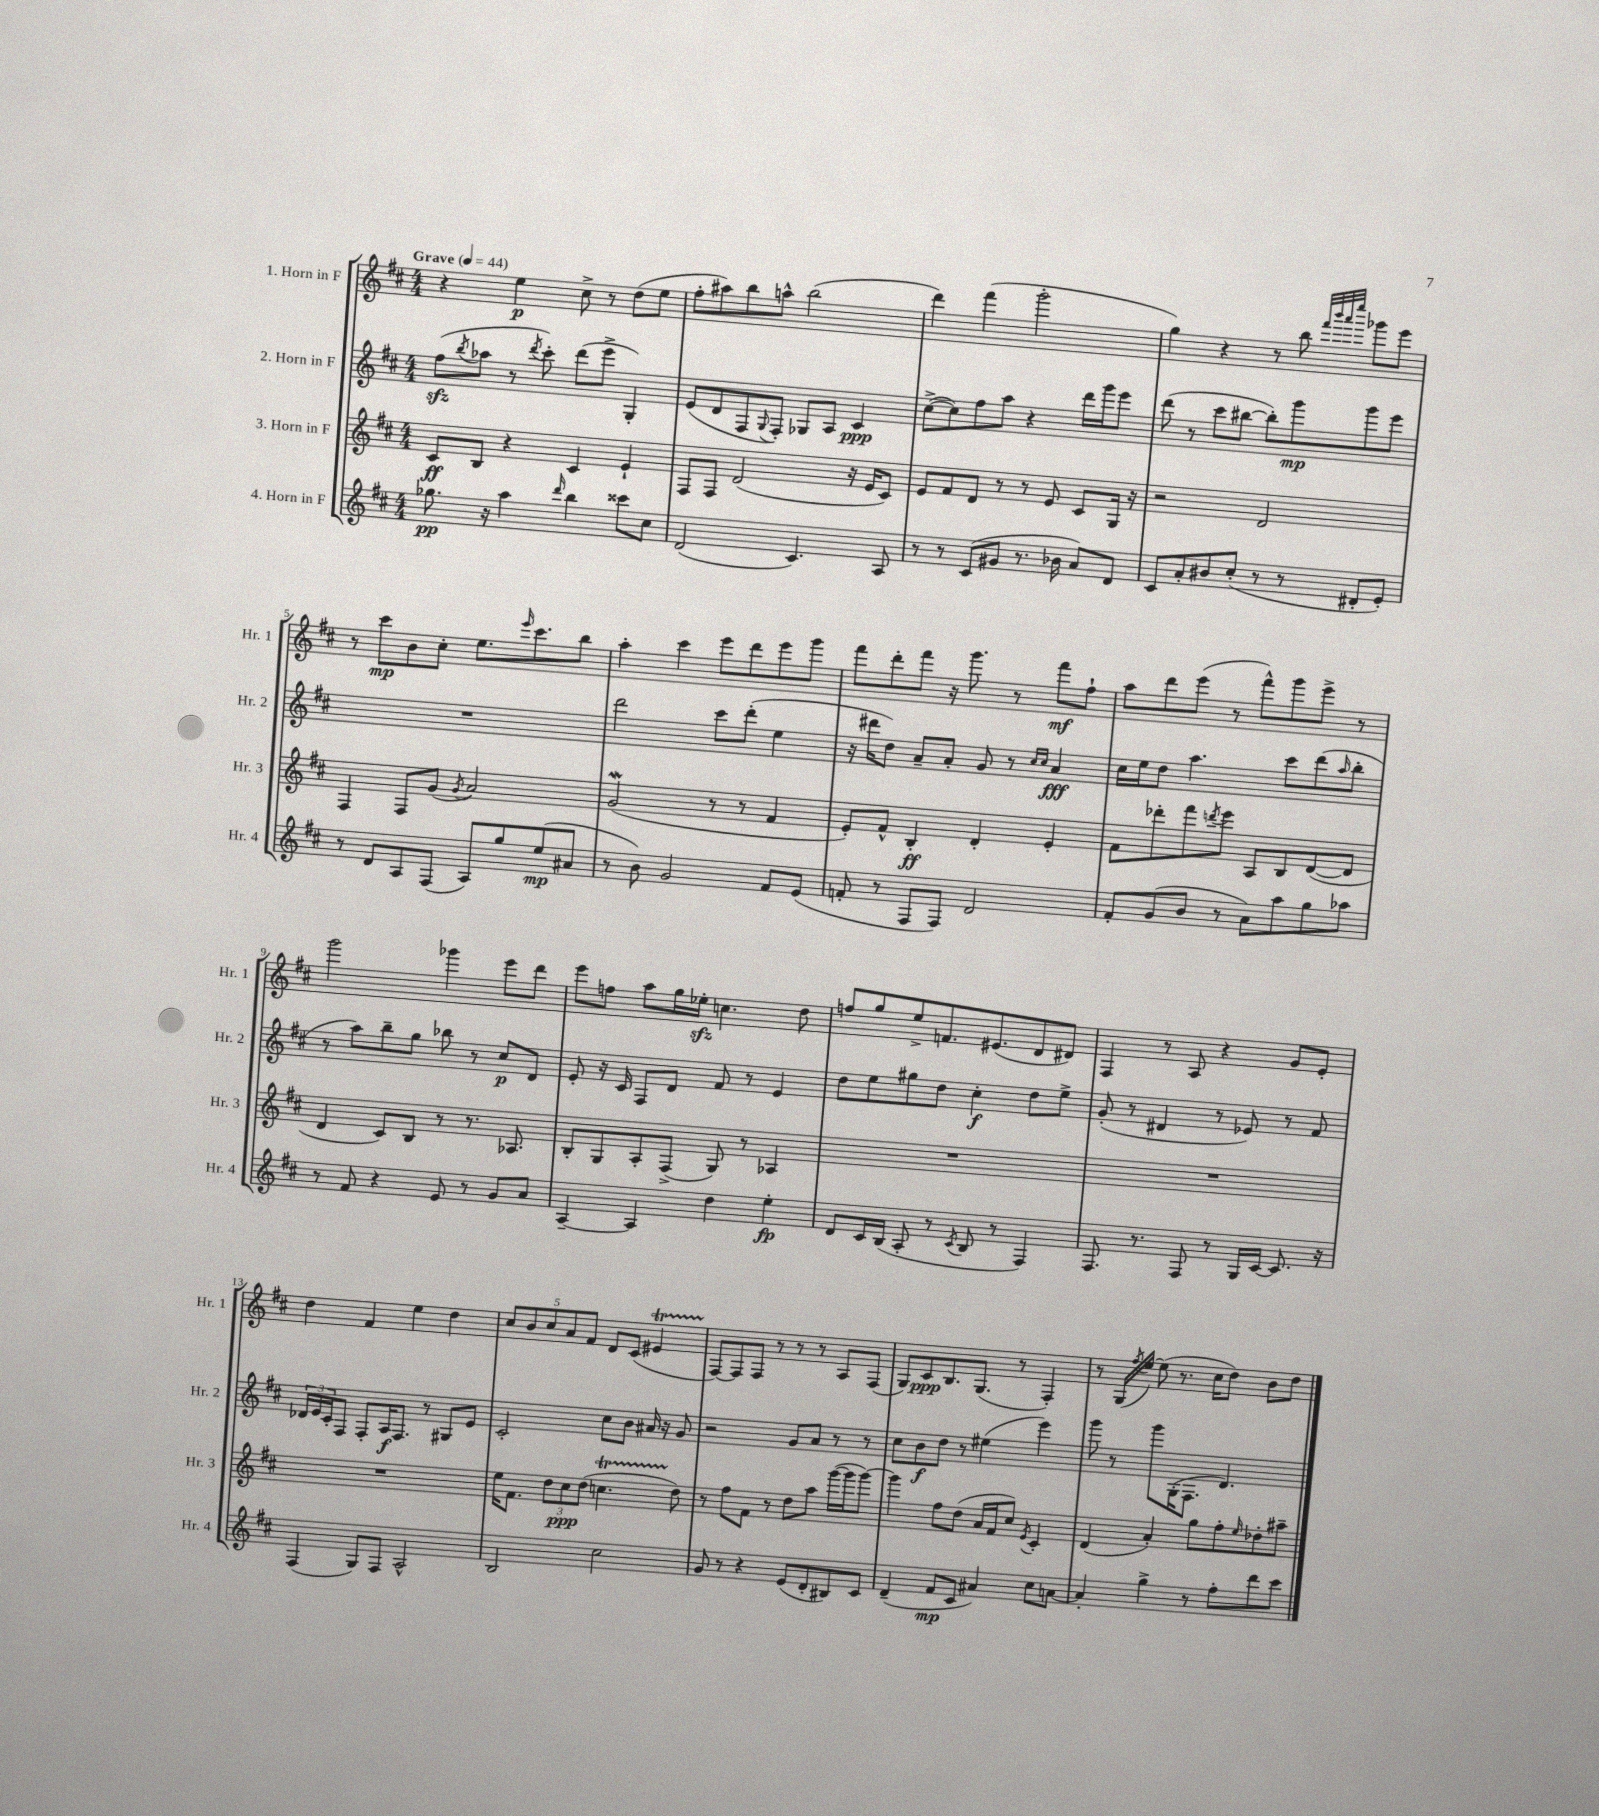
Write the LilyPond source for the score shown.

<<
\new StaffGroup <<
\new Staff = "s0" \with { instrumentName = "1. Horn in F" shortInstrumentName = "Hr. 1" } {
    \clef treble \key d \major \numericTimeSignature \time 4/4 \tempo "Grave" 4 = 44
    r4 e''4\p cis''8-> r8 d''8( e''8 |
    fis''8-. ais''8) b''8 a''8-^ b''2( |
    d'''4) fis'''4( g'''2-. |
    g''4) r4 r8 b''8 \grace { fis'''32 b'''32 a'''32 e''''32 } ges'''8 e'''8 |
    r8 cis'''8\mp b'8 cis''8-. e''8. \grace { e'''16 } cis'''8. b''8 |
    a''4-. cis'''4 e'''8 d'''8 e'''8 g'''8 |
    fis'''8 d'''8-. fis'''8 r16 g'''8. r8 fis'''8\mf fis''8-! |
    a''8 d'''8 e'''8( r8 fis'''8-^) g'''8 e'''8-> r8 |
    g'''2 ges'''4 e'''8 d'''8 |
    e'''8 f''8 a''8 g''16 ees''16-.\sfz c''4. d''8 |
    f''8 g''8 e''8-> f'8. eis'8.( d'8 dis'8) |
    fis4 r8 a8 r4 g'8 e'8-. |
    d''4 fis'4 e''4 d''4 |
    \tuplet 5/4 { cis''8 b'8 cis''8 a'8 fis'8 } d'8 cis'8( eis'4\startTrillSpan |
    fis8~\stopTrillSpan) fis8 fis8 r8 r8 r8 a8 fis8( |
    g8) cis'8\ppp b8. g8.( r8 fis4-.) |
    r8 g16( \acciaccatura { fis''8 } e''16~) e''8( r8. cis''16 d''8) b'8 d''8 \bar "|." |
}
\new Staff = "s1" \with { instrumentName = "2. Horn in F" shortInstrumentName = "Hr. 2" } {
    \clef treble \key d \major \numericTimeSignature \time 4/4
    fis''8\sfz( \acciaccatura { b''8 } aes''8 r8 \acciaccatura { d'''8 } cis'''8-.) d'''8( e'''8-> g4-.) |
    e'8( d'8 fis8 \appoggiatura { g8 } fis8-.) ges8 a8 cis'4\ppp |
    cis''8~->( cis''8) fis''8 a''8 r4 d'''16 g'''16 e'''8 |
    d'''8( r8 cis'''8 bis''8~ bis''8-.) g'''8\mp g'''8 e'''8 |
    R1 |
    d'''2 cis'''8 d'''8-.( e''4 |
    r16 dis'''16 d''8) a'8-- a'8-. g'8 r8 \grace { cis''16 cis''16 } a'4\fff |
    cis''16 e''16 d''8 a''4. cis'''8 d'''8( \grace { a''16 } b''8-. |
    r8 a''8) b''8-- g''8 bes''8 r8 cis''8\p d'8 |
    e'8-. r16 cis'16 fis8 d'8 fis'8 r8 e'4 |
    d''8 e''8 gis''8 d''8 cis''4-.\f d''8 e''8-> |
    g'8-.( r8 dis'4 r8 ees'8) r8 fis'8 |
    \tuplet 3/2 { des'16 e'16 cis'16-. } fis8 fis8-. a16\f fis8. r8 gis8 e'8 |
    cis'2-. cis''8 b'8 ais'16 r16 g'8 |
    r2 g'8 a'8 r8 r8 |
    cis''8 b'8\f d''8 r8 eis''4( e'''4) |
    g'''8 r8 g'''8 g16-.( fis8. d'4.) \bar "|." |
}
\new Staff = "s2" \with { instrumentName = "3. Horn in F" shortInstrumentName = "Hr. 3" } {
    \clef treble \key d \major \numericTimeSignature \time 4/4
    cis'8\ff b8 r4 cis'4 e'4-! |
    fis8 fis8 d'2( r16 e'16 cis'8) |
    e'8 fis'8 d'8 r8 r8 e'8 cis'8 g16 r16 |
    r2 d'2 |
    fis4 fis8 g'8( \acciaccatura { g'8 } a'2) |
    g'2\mordent( r8 r8 fis'4 |
    e'8-.) fis'8-^ b4-.\ff d'4-. e'4-. |
    fis'8 des'''8-. fis'''8 \acciaccatura { d'''8 } e'''8 a8 b8 d'8~( d'8 |
    d'4 cis'8) b8 r8 r8. aes8. |
    b8-. g8 a8-. fis8->( g8) r8 aes4 |
    R1 |
    R1 |
    R1 |
    e''16 fis'8. \tuplet 3/2 { d''8 cis''8\ppp d''8( } c''4.\startTrillSpan d''8\stopTrillSpan) |
    r8 fis''8 fis'8 r8 d''8 a''8 g'''16~( g'''16 g'''8~) |
    g'''4 fis''8 d''8( a'16 fis'16 cis''8) \acciaccatura { e'8 } cis'4-. |
    d'4( a'4-.) g''8 fis''8-. \grace { e''16 } des''8-. ais''8-- \bar "|." |
}
\new Staff = "s3" \with { instrumentName = "4. Horn in F" shortInstrumentName = "Hr. 4" } {
    \clef treble \key d \major \numericTimeSignature \time 4/4
    ges''8.\pp r16 a''4 \grace { d'''16 } b''4 cisis'''8 cis''8 |
    d'2( cis'4.) a8 |
    r8 r8 cis'8( gis'8 r8. bes'16 a'8) d'8 |
    cis'8 a'8-. bis'8 cis''8-.( r8 r8 dis'8-. e'8-.) |
    r8 d'8 a8 fis8( a8) g''8 e''8\mp( ais'8 |
    r8 b'8) g'2 fis'8 e'8( |
    f'8-. r8 fis8 fis8) d'2 |
    fis'8-. g'8( b'8 r8 a'8) a''8 g''8 aes''8 |
    r8 fis'8 r4 e'8 r8 g'8 a'8 |
    a4~-- a4 d''4 e''4-.\fp |
    d'8 cis'16 b16( a8-. r8 \acciaccatura { cis'8 } b8 r8 fis4) |
    fis8. r8. fis8 r8 g16 cis'16~ cis'8. r16 |
    fis4( g8) fis8 a2-^ |
    b2 cis''2 |
    g'8 r8 r4 e'8( d'8-. bis8) cis'8 |
    d'4--( fis'8\mp cis'8 ais'4) cis''8 a'8~ |
    a'4-. g''4-> r8 fis''8-. d'''8 cis'''8 \bar "|." |
}
>>
>>
